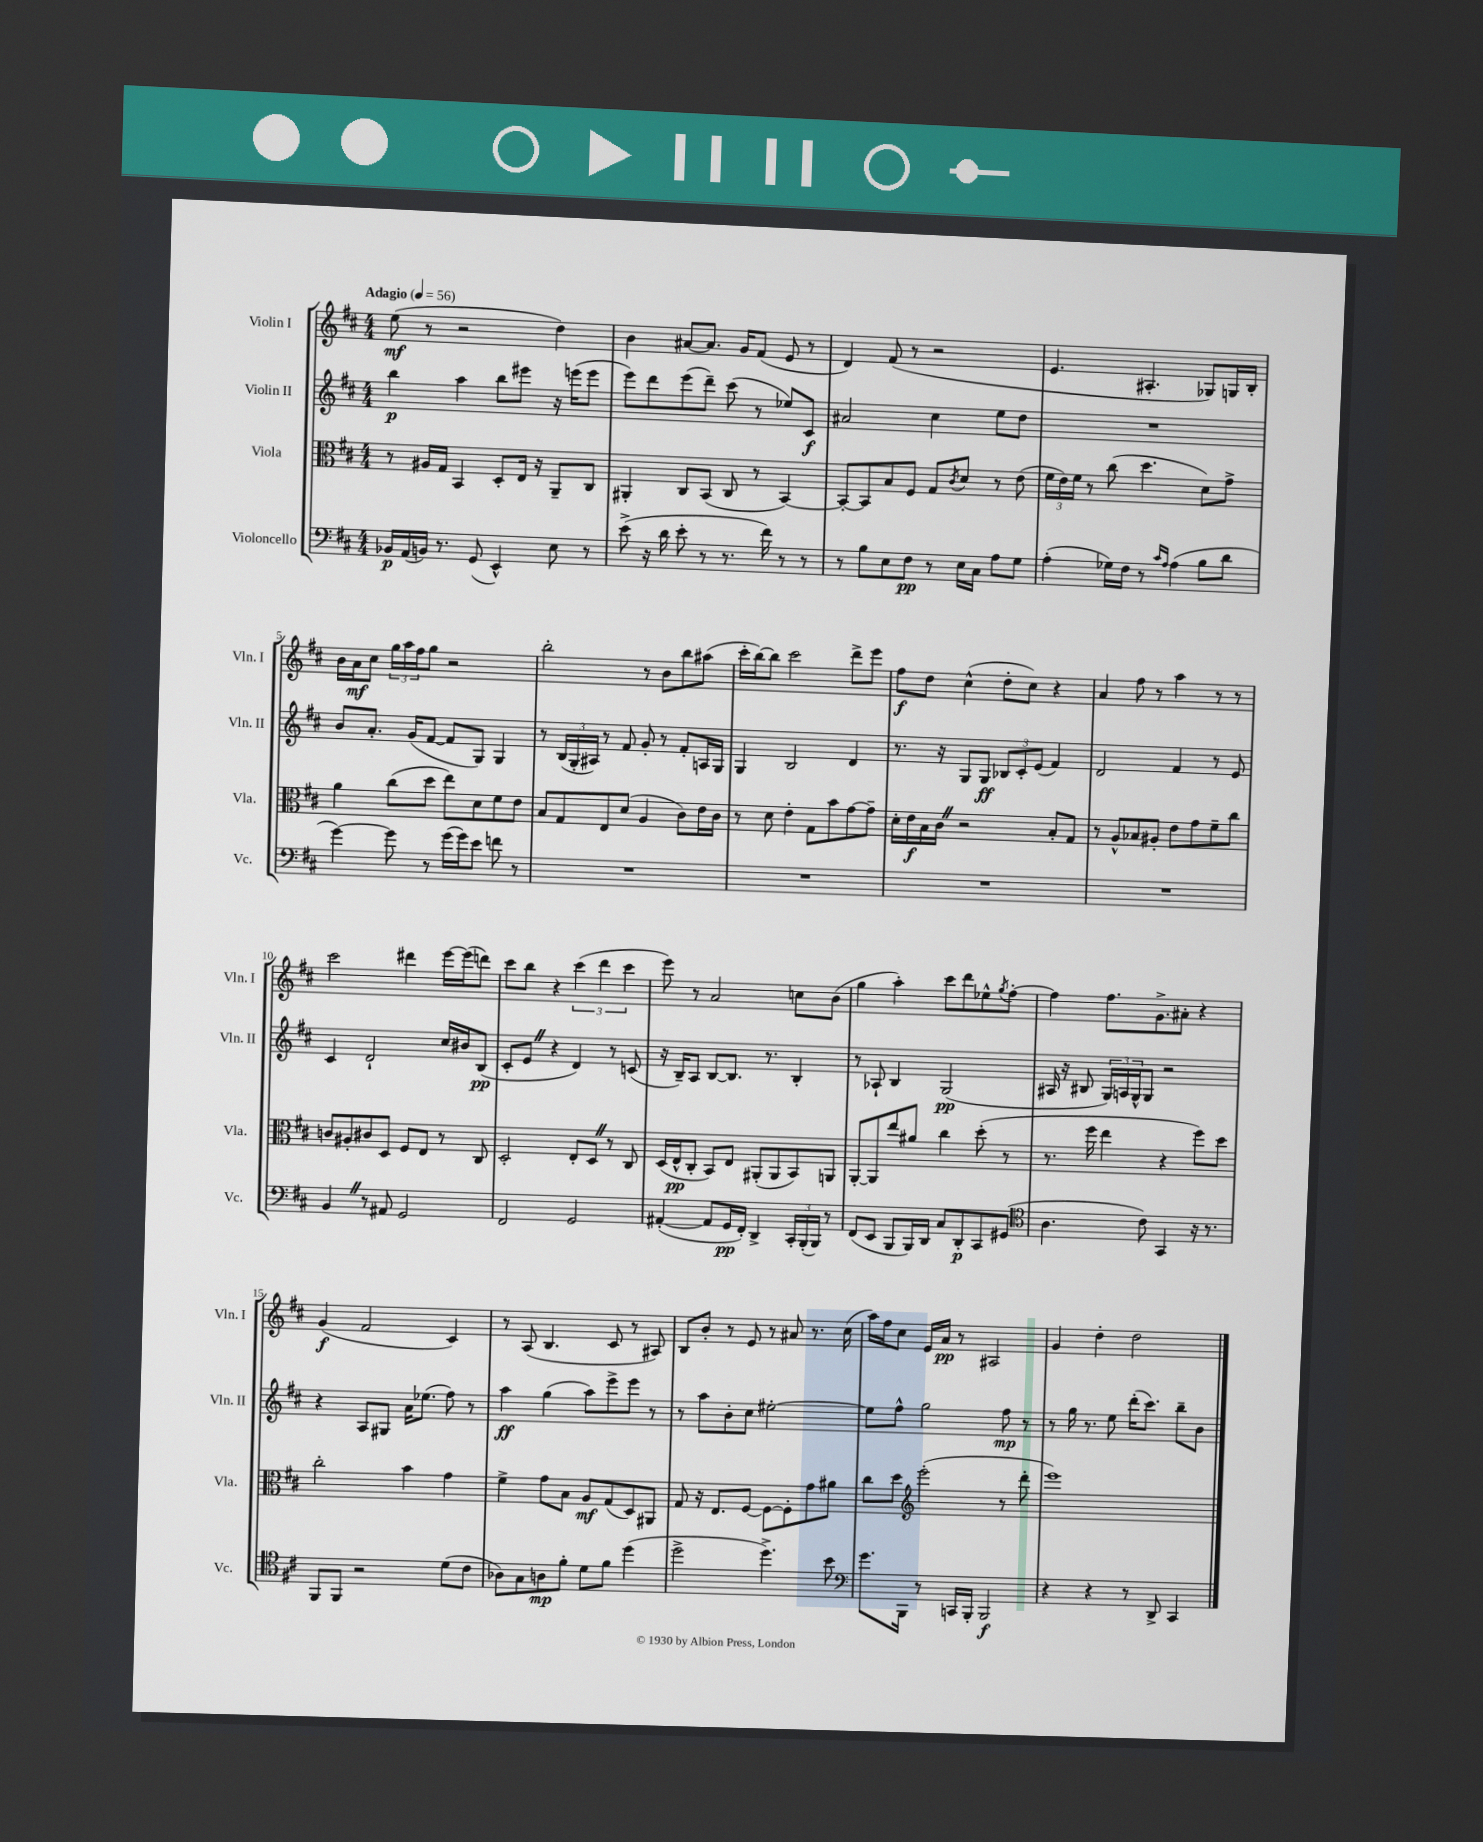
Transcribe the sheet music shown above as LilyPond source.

<<
\new StaffGroup <<
\new Staff = "s0" \with { instrumentName = "Violin I" shortInstrumentName = "Vln. I" } {
    \clef treble \key d \major \numericTimeSignature \time 4/4 \tempo "Adagio" 4 = 56
    e''8\mf( r8 r2 d''4) |
    b'4 ais'8~ ais'8. g'16 fis'8( e'8 r8 |
    d'4) fis'8( r8 r2 |
    e'4. ais4.-. ges8) g16 b16-. |
    b'16 a'16\mf cis''8 \tuplet 3/2 { g''16 a''16 fis''16 } g''8 r2 |
    b''2-. r8 b'8 b''8 ais''8( |
    cis'''16-. b''16~) b''8 cis'''2 d'''8-> e'''8 |
    fis''8\f d''8 cis''4-^( d''8-. cis''8) r4 |
    a'4 fis''8 r8 a''4 r8 r8 |
    cis'''2 dis'''4 e'''16~ e'''16( d'''8) |
    cis'''8 b''8 r4 \tuplet 3/2 { cis'''4( d'''4 cis'''4 } |
    e'''8) r8 a'2 c''8 b'8( |
    g''4 a''4-.) cis'''8 d'''8 ees''8-^ \acciaccatura { g''8 } fis''8~-. |
    fis''4 fis''8. g'8.-> ais'8-. r4 |
    g'4\f( fis'2 cis'4) |
    r8 a8( b4. cis'8 r8 ais8) |
    b8 b'8-. r8 e'8 r8 ais'8 r8. cis''16( |
    a''16) fis''16 cis''8 e'16 a'16\pp r8 ais2 |
    g'4 d''4-. d''2 \bar "|." |
}
\new Staff = "s1" \with { instrumentName = "Violin II" shortInstrumentName = "Vln. II" } {
    \clef treble \key d \major \numericTimeSignature \time 4/4
    b''4\p a''4 b''8 eis'''8 r16 e'''16( e'''8 |
    e'''8) d'''8 e'''8( d'''8--) cis'''8( r8 ees''8) cis'8\f |
    ais'2 cis''4 e''8 d''8 |
    R1 |
    b'8 a'8.-. g'16( fis'8~ fis'8 g8) g4 |
    r8 \tuplet 3/2 { b16( g16-. ais16) } r8 fis'8 g'8-. r8 fis'8-. a16 g16 |
    g4 b2 d'4 |
    r8. r16 g8 g8\ff \tuplet 3/2 { bes8 cis'8-. e'8( } fis'4) |
    d'2 fis'4 r8 e'8 |
    cis'4 d'2-! cis''16 bis'16 b8\pp( |
    cis'8-. e'8 \once \override BreathingSign.text = \markup { \musicglyph "scripts.caesura.straight" } \breathe r4 d'4) r8 c'8( |
    r16 b16--) a8 b8~ b8. r8. b4-. |
    r8 aes8-! b4 g2\pp( |
    ais16 r16 bis8 \tuplet 3/2 { g16) a16 g16-^ } g8 r2 |
    r4 a8 gis8 a'16 ees''8.( fis''8) r8 |
    a''4\ff g''4( a''8) e'''8-> e'''8 r8 |
    r8 a''8 b'8-. cis''8 eis''2~-. |
    eis''8 fis''8-^ g''2 fis''8\mp r8 |
    r8 g''16 r8. e''8 d'''16-.( cis'''8.) b''8-- b'8 \bar "|." |
}
\new Staff = "s2" \with { instrumentName = "Viola" shortInstrumentName = "Vla." } {
    \clef alto \key d \major \numericTimeSignature \time 4/4
    r8 ais16 g16 b,4 d8-. e16 r16 a,8-- cis8 |
    ais,4-. cis8 b,8( cis8 r8 b,4~) |
    b,8~-. b,8 b8 fis8 g8 \acciaccatura { cis'8 } d'8 r8 e'8( |
    \tuplet 3/2 { fis'16 e'16) fis'16 } r8 cis''8( d''4. d'8) g'8-> |
    a'4 cis''8( d''8 e''8) d'8 fis'8 e'8 |
    b8 g8 e8 d'8( a4 cis'8) e'16 cis'16 |
    r8 d'8 e'4-. g8 b'8 g'8~ g'8-- |
    d'16-. e'16\f b16 cis'16 \once \override BreathingSign.text = \markup { \musicglyph "scripts.caesura.straight" } \breathe r2 b8-. g8 |
    r8 a8-^ bes8 ais8-. e'8 g'8 fis'8-- cis''8 |
    c'8 ais8-. cis'8 d8 fis8 e8 r8 cis8 |
    d2-. e8-. d8 \once \override BreathingSign.text = \markup { \musicglyph "scripts.caesura.straight" } \breathe r8 cis8 |
    d16( e16-^\pp cis8-. b,8) e8 ais,8-.( ais,8 b,8) a,8 |
    a,8~-. a,8 e''8 ais'8 cis''4 d''8-.( r8 |
    r8. fis''16 e''4 r4 fis''8) d''8 |
    cis''2-. b'4 g'4 |
    fis'4-> g'8 b8 a8\mf g8( d8) ais,8 |
    g8 r16 e8. fis8~ fis8~ fis8-. g'8 ais'8 |
    cis''8 d''8 \clef treble e'''2-.( r8 d'''8-. |
    e'''1) \bar "|." |
}
\new Staff = "s3" \with { instrumentName = "Violoncello" shortInstrumentName = "Vc." } {
    \clef bass \key d \major \numericTimeSignature \time 4/4
    bes,16\p a,16( b,16) r8. g,8( e,4-^) e8 r8 |
    e'8->( r16 d'16 e'8-. r8 r8. fis'16) r8 r8 |
    r8 b8 e8 fis8\pp r8 e16 cis16 a8 g8 |
    a4-.( ges16) fis16 r8 \grace { cis'16 a16 } a4( b8 d'8 |
    g'4~) g'8 r8 g'16( g'16) e'8 f'8 r8 |
    R1 |
    R1 |
    R1 |
    R1 |
    b,4 \once \override BreathingSign.text = \markup { \musicglyph "scripts.caesura.straight" } \breathe r8 ais,8 g,2 |
    fis,2 g,2 |
    ais,4~-.( ais,8 g,16\pp fis,16-.) d,4-> \tuplet 3/2 { cis,16-. b,,16-.( b,,16) } r8 |
    fis,8( e,8 b,,8 b,,16) d,16 cis8 d,8-.\p cis,8 gis,8( |
    \clef tenor a4. cis'8) g,4 r16 r8. |
    fis,8 fis,8 r2 d'8( cis'8 |
    aes8) g8 a8\mp fis'8-. d'8 fis'8 d''4( |
    d''2-> d''4.->) b'8 |
    \clef bass g'8. b,,16 r8 c,16 b,,16-. b,,2\f |
    r4 r4 r8 d,8-> cis,4 \bar "|." |
}
>>
>>
